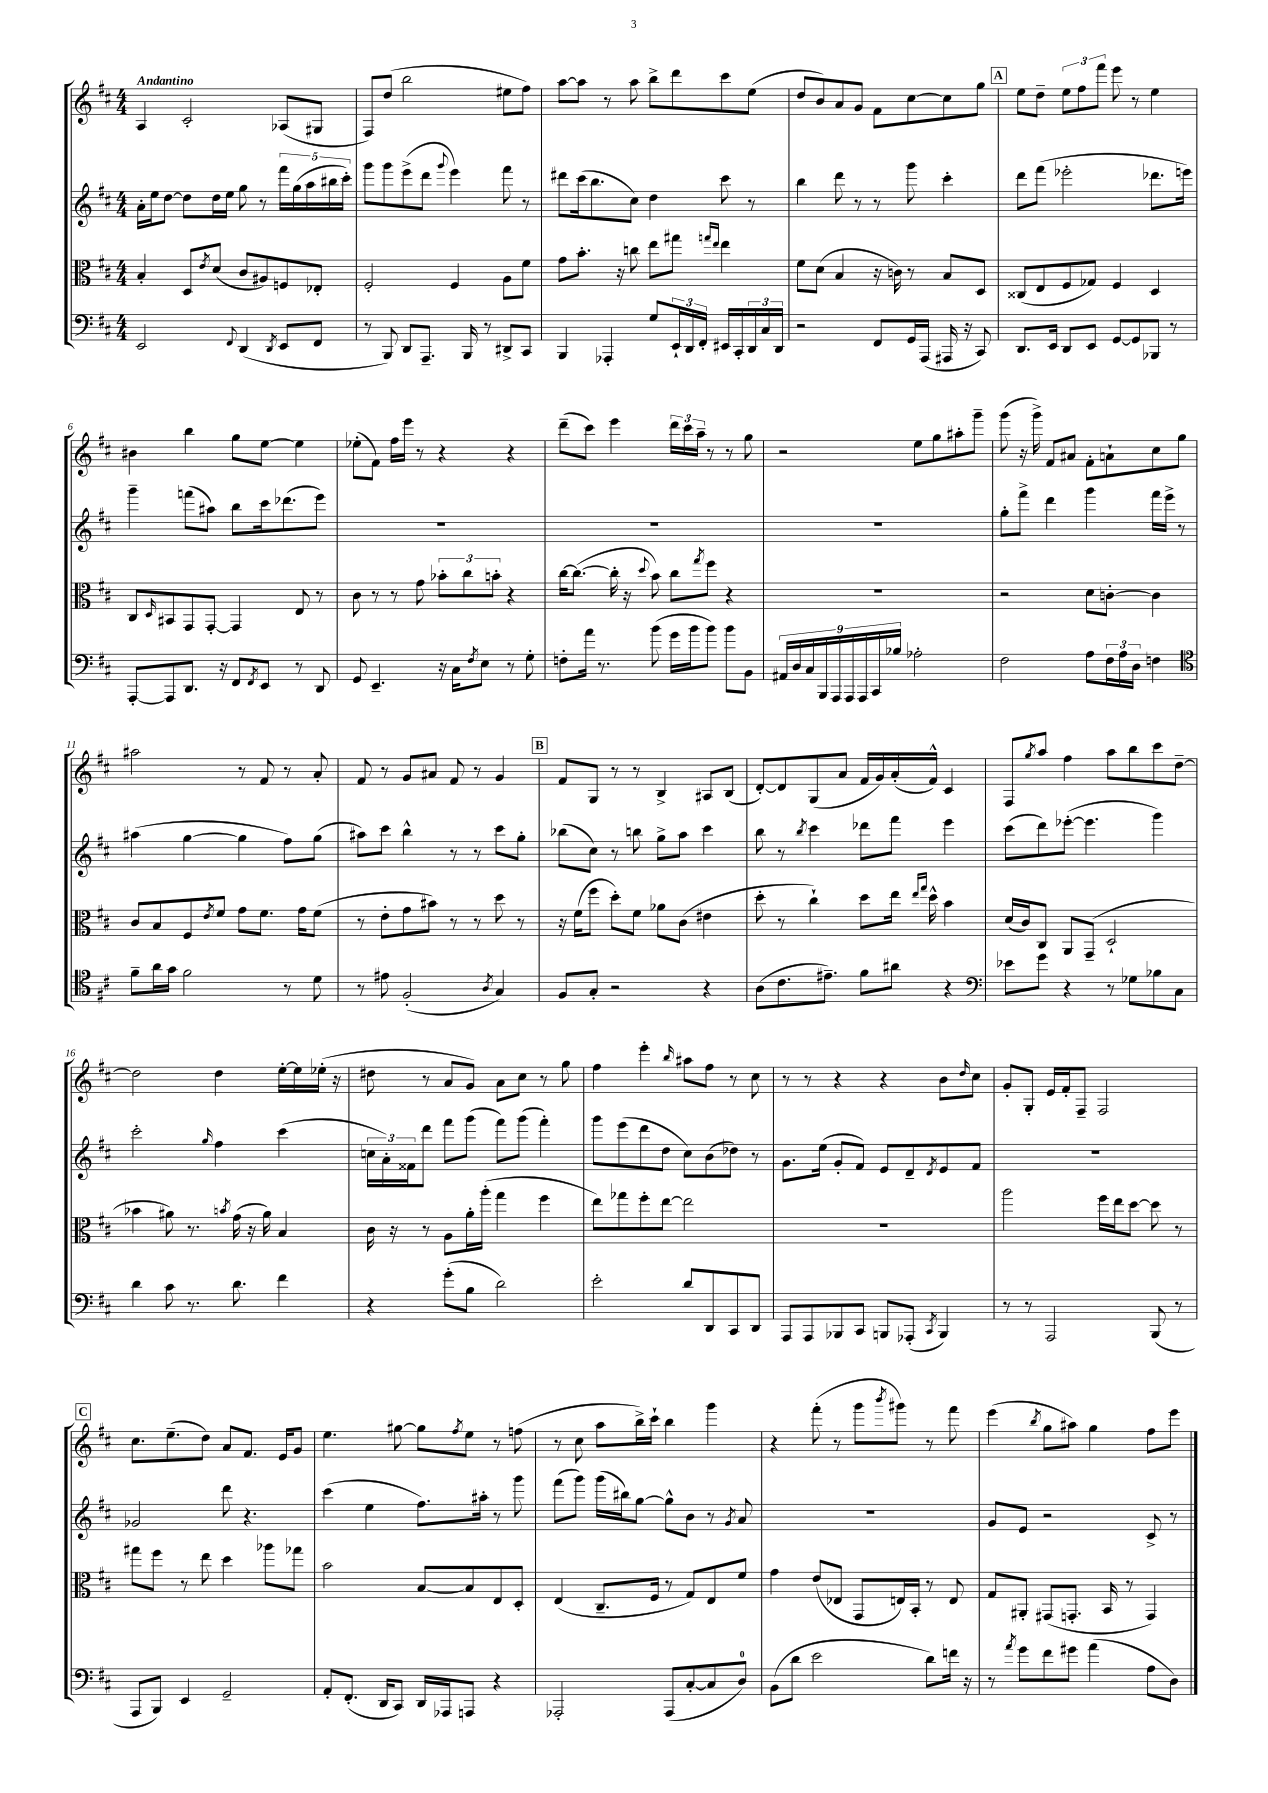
<<
\new StaffGroup <<
\new Staff = "s0" {
    \clef treble \key d \major \numericTimeSignature \time 4/4 \tempo "Andantino"
    a4 cis'2-. aes8( gis8 |
    fis8) d''8( b''2 eis''8 fis''8) |
    a''8~ a''8 r8 a''8 b''8-> d'''8 cis'''8 e''8( |
    d''8 b'8) a'8 g'8 fis'8 cis''8~ cis''8 g''8 |
    \mark \markup { \box "A" } e''8 d''8-- \tuplet 3/2 { e''8 fis''8 fis'''8 } e'''8 r8 e''4 |
    bis'4 b''4 g''8 e''8~ e''4 |
    ees''8-.( fis'8) fis''16 e'''16 r8 r4 r4 |
    d'''8--( cis'''8) e'''4 \tuplet 3/2 { d'''16 cis'''16 a''16-- } r8 r8 g''8 |
    r2 e''8 g''8 ais''8-. g'''8-- |
    g'''8( r16 g'''16->) fis'8 ais'8 fis'8-. a'8-! cis''8 g''8 |
    ais''2 r8 fis'8 r8 a'8-. |
    fis'8 r8 g'8 ais'8 fis'8 r8 g'4 |
    \mark \markup { \box "B" } fis'8 g8 r8 r8 b4-> ais8 b8( |
    d'8~-.) d'8 g8( a'8 fis'16 g'16) a'16-.( fis'16-^) cis'4 |
    fis8 \acciaccatura { g''8 } a''8 fis''4 a''8 b''8 cis'''8 d''8~-- |
    d''2 d''4 e''16~-. e''16 ees''16-.( r16 |
    dis''8 r8 a'8 g'8) a'8 cis''8 r8 g''8 |
    fis''4 e'''4-. \grace { b''16 } ais''8 fis''8 r8 cis''8 |
    r8 r8 r4 r4 b'8 \grace { d''16 } cis''8 |
    g'8-. g8-. e'16 fis'16-. fis8-- fis2 |
    \mark \markup { \box "C" } cis''8. e''8.--( d''8) a'8 fis'8. e'16 g'8 |
    e''4. gis''8~ gis''8 \acciaccatura { fis''8 } e''8 r8 f''8( |
    r8 cis''8 a''8 b''16->) cis'''16-! b''4 g'''4 |
    r4 fis'''8-.( r8 g'''8 \acciaccatura { b'''8 } gis'''8) r8 fis'''8 |
    e'''4( \acciaccatura { b''8 } g''8 ais''8) g''4 fis''8 e'''8 \bar "|." |
}
\new Staff = "s1" {
    \clef treble \key d \major \numericTimeSignature \time 4/4
    a'16-. e''16 d''8~ d''8 d''16 e''16 g''8 r8 \tuplet 5/4 { fis'''16 g''16( a''16 bis''16 cis'''16-.) } |
    g'''8 g'''8 e'''8->( d'''8 \appoggiatura { g'''8 } e'''4) fis'''8 r8 |
    dis'''8 cis'''16( b''8. cis''8) d''4 cis'''8 r8 |
    b''4 d'''8 r8 r8 g'''8 cis'''4-. |
    \mark \markup { \box "A" } d'''8 fis'''8( ees'''2-. des'''8. e'''16) |
    g'''4-- f'''8( ais''8) b''8 cis'''16 des'''8.( e'''8) |
    R1 |
    R1 |
    R1 |
    g''8-. fis'''8-> d'''4 g'''4 fis'''16 e'''16-> r8 |
    ais''4( g''4~ g''4 fis''8) g''8( |
    ais''8) cis'''8 b''4-^ r8 r8 cis'''8 g''8-. |
    \mark \markup { \box "B" } bes''8( cis''8) r8 b''8 g''8-> a''8 cis'''4 |
    b''8 r8 \acciaccatura { b''8 } cis'''4 des'''8 fis'''8 e'''4 |
    cis'''8( d'''8) ees'''8~-.( ees'''4. g'''4) |
    cis'''2-. \grace { g''16 } fis''4 cis'''4( |
    \tuplet 3/2 { c''16 a'16-.) fisis'16 } d'''8 fis'''8 g'''8( fis'''8) g'''8( fis'''4-.) |
    g'''8 e'''8( d'''8 d''8 cis''8) b'8( des''8) r8 |
    g'8. e''16( g'8-. fis'8) e'8 d'8-- \acciaccatura { d'8 } e'8 fis'8 |
    R1 |
    \mark \markup { \box "C" } ges'2 d'''8 r4. |
    cis'''4( e''4 fis''8.) ais''16-. r8 g'''8 |
    fis'''8( g'''8) g'''16( bis''16) g''8~ g''8-^ b'8 r8 \acciaccatura { g'8 } a'8 |
    R1 |
    g'8 e'8 r2 cis'8-> r8 \bar "|." |
}
\new Staff = "s2" {
    \clef alto \key d \major \numericTimeSignature \time 4/4
    b4-. d8 \acciaccatura { e'8 } d'8( cis'8 ais8) f8 ees8-. |
    fis2-. fis4 a8 fis'8 |
    g'8 b'8.-. r16 c''8 e''8 gis''8 \grace { g''16 e''16 } e''4 |
    fis'8 d'8( b4 r16 c'16) r8 b8 d8 |
    \mark \markup { \box "A" } cisis8( e8 fis8 ges8) fis4 d4 |
    cis8 \grace { d16 } bis,8 g,8 g,8~-. g,4 e8 r8 |
    cis'8 r8 r8 g'8 \tuplet 3/2 { bes'8-. cis''8 b'8-. } r4 |
    cis''16~ cis''8.~( cis''16-. r16 \appoggiatura { d''8 } b'8) cis''8 \acciaccatura { g''8 } fis''8 r4 |
    R1 |
    r2 d'8 c'8~-. c'4 |
    cis'8 b8 fis8 \acciaccatura { e'8 } fis'8 g'8 fis'8. g'16 fis'8( |
    r8 e'8-. g'8 bis'8) r8 r8 d''8 r8 |
    \mark \markup { \box "B" } r16 fis'16( fis''8 d''8-.) fis'8 aes'8 cis'8( eis'4 |
    d''8-. r8 cis''4-!) d''8 e''16 \grace { e''16 g''16 } d''16-^ b'4 |
    d'16( cis'16) cis8 a,8 g,8--( d2-! |
    bes'4 ais'8) r8. \acciaccatura { b'8 } g'16( r16 ais'16) b4 |
    cis'16 r16 r8 a8 a'16-. a''16-.( g''4 fis''4 |
    e''8) ges''8 fis''8-. e''8~ e''2 |
    R1 |
    a''2 fis''16 e''16 d''8~ d''8 r8 |
    \mark \markup { \box "C" } gis''8 fis''8 r8 e''8 d''4 aes''8 ges''8 |
    b'2 b8~ b8 e8 d8-. |
    e4( cis8.-- fis16 r8 g8) e8 fis'8 |
    g'4 e'8( ees8 g,8 e16) b,16-. r8 e8 |
    g8 ais,8-. gis,8( g,8.-. b,16 r8 g,4) \bar "|." |
}
\new Staff = "s3" {
    \clef bass \key d \major \numericTimeSignature \time 4/4
    e,2 \appoggiatura { fis,8 } d,4( \acciaccatura { d,8 } e,8 fis,8 |
    r8 b,,8) d,8 a,,8.-- b,,16 r8 dis,8-> cis,8 |
    b,,4 aes,,4-. g8 \tuplet 3/2 { e,16-! d,16 fis,16-. } eis,16 cis,16-. \tuplet 3/2 { d,16 cis16 d,16 } |
    r2 fis,8 g,16 a,,16( ais,,16 r16 cis,8) |
    \mark \markup { \box "A" } d,8. e,16 d,8 e,8 g,8~ g,8 bes,,8 r8 |
    a,,8~-. a,,8 d,8. r16 fis,8 \acciaccatura { fis,8 } e,8 r8 d,8 |
    g,8 e,4.-- r16 cis16 \acciaccatura { fis8 } e8 r8 g8-. |
    f8-. a'16 r8. b'8( g'16 b'16 b'8) b'8 b,8 |
    \tuplet 9/8 { ais,16 d16 cis16 b,,16 a,,16 a,,16 a,,16 cis,16 bes16 } aes2-. |
    fis2 a8 \tuplet 3/2 { fis16 a16 d16 } f4 |
    \clef tenor fis'8-- a'16 g'16 fis'2 r8 d'8 |
    r8 eis'8 fis2-.( \acciaccatura { a8 } g4) |
    \mark \markup { \box "B" } fis8 g8-. r2 r4 |
    a8( cis'8. eis'8.--) fis'8 ais'8 r4 |
    \clef bass ees'8 g'8 r4 r8 ges8 bes8 cis8 |
    d'4 cis'8 r8. d'8. fis'4 |
    r4 g'8-.( b8 d'2) |
    e'2-. d'8 d,8 cis,8 d,8 |
    a,,8 a,,8 bes,,8 cis,8 b,,8 aes,,8-.( \acciaccatura { cis,8 } b,,4) |
    r8 r8 a,,2 b,,8( r8 |
    \mark \markup { \box "C" } a,,8 b,,8) e,4 g,2-- |
    a,8-. fis,8.-.( d,16 cis,8) d,16 aes,,16 a,,8 r4 |
    aes,,2-. aes,,8( cis8~-. cis8 d8-0) |
    b,8( d'8 e'2 d'8) f'16 r16 |
    r8 \acciaccatura { a'8 } g'8 fis'8 gis'8 a'4( a8 d8) \bar "|." |
}
>>
>>
